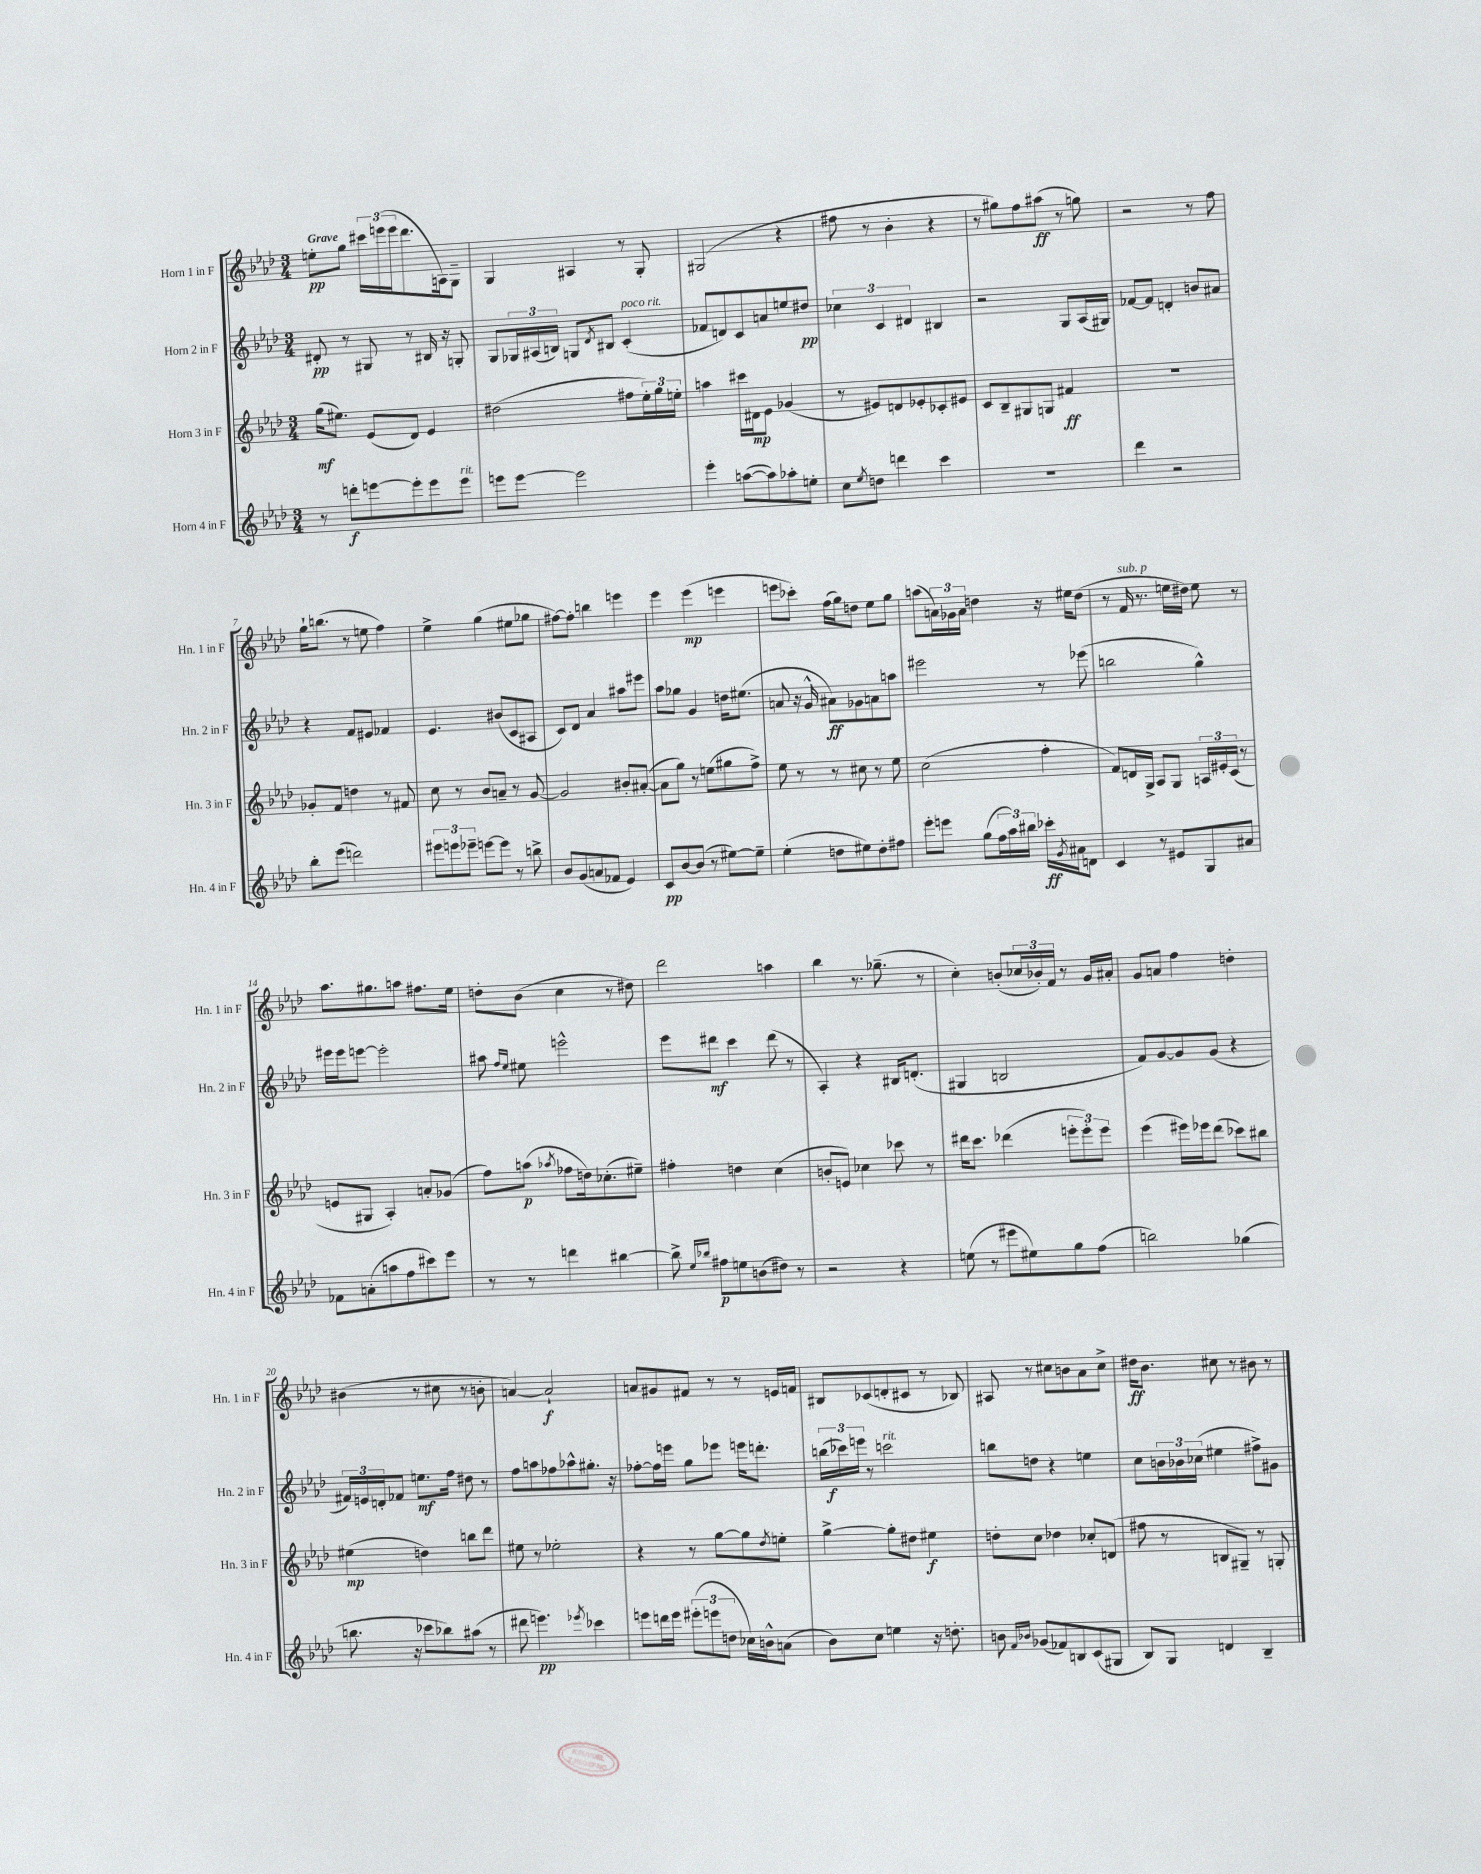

**kern	**dynam	**kern	**dynam	**kern	**dynam	**kern	**dynam
*part4	*part4	*part3	*part3	*part2	*part2	*part1	*part1
*staff4	*staff4	*staff3	*staff3	*staff2	*staff2	*staff1	*staff1
*I"Horn 4 in F	*	*I"Horn 3 in F	*	*I"Horn 2 in F	*	*I"Horn 1 in F	*
*I'Hn. 4 in F	*	*I'Hn. 3 in F	*	*I'Hn. 2 in F	*	*I'Hn. 1 in F	*
*clefG2	*	*clefG2	*	*clefG2	*	*clefG2	*
*k[b-e-a-d-]	*	*k[b-e-a-d-]	*	*k[b-e-a-d-]	*	*k[b-e-a-d-]	*
*M3/4	*	*M3/4	*	*M3/4	*	*M3/4	*
=1	=1	=1	=1	=1	=1	=1	=1
!	!	!	!	!	!	!LO:TX:a:B:t=Grave	!
8r	.	(16gg\KL	mf	8d#X'/	pp	8een'\L	pp
.	.	8.ee#X\J)	.	.	.	.	.
8dddn'\L	f	.	.	8r	.	8gg\J	.
[8eeen\	.	(8e-/L	.	8G#X/	.	24ccc#X\LL	.
.	.	.	.	.	.	(24eeen\	.
.	.	.	.	.	.	24eee\J	.
8eee'\]	.	8d-/J)	.	8r	.	8.ddd-\	.
8eee\	.	4e-/	.	16B#X/	.	.	.
.	.	.	.	16r	.	16An\k)	.
!LO:TX:a:i:t=rit.	!	!	!	!	!	!	!
8eee\J	.	.	.	8Gn'/	.	8G~\J	.
=2	=2	=2	=2	=2	=2	=2	=2
8eeen\L	.	(2dd#X\	.	8G/L	.	4G/	.
[8eee\J	.	.	.	24G-X/L	.	.	.
.	.	.	.	(24A#X/	.	.	.
.	.	.	.	24Bn/JJ)	.	.	.
2eee\]	.	.	.	8Gn/L	.	4A#X/	.
.	.	.	.	8qd-/	.	.	.
.	.	.	.	8B#X/J	.	.	.
!	!	!	!	!LO:TX:a:i:t=poco rit.	!	!	!
.	.	8ff#X\L	.	(4c'/	.	8r	.
.	.	24ee-'\L)	.	.	.	8G'/	.
.	.	24gg\	.	.	.	.	.
.	.	24een'\JJ	.	.	.	.	.
=3	=3	=3	=3	=3	=3	=3	=3
4eee-'\	.	4aan\	.	8f-X/L	.	(2G#X/	.
.	.	.	.	8dn/)	.	.	.
([8aan\L	.	16ccc#X\LL	.	8c/	.	.	.
.	.	16d#X\J	mp	.	.	.	.
8aa\])	.	8e-\J	.	8an/	.	.	.
8aa-X'\	.	(4g-X/	.	8een/	.	4r	.
8een'\J	.	.	.	8dd#X/J	pp	.	.
=4	=4	=4	=4	=4	=4	=4	=4
8cc\L	.	8r	.	6cc-X\	.	8ff#X\	.
8qee-/	.	.	.	.	.	.	.
8ddn\J	.	8e#X/L)	.	.	.	8r	.
.	.	.	.	6c/	.	.	.
4dddn\	.	8dn/	.	.	.	4b-'\	.
.	.	.	.	6d#X/	.	.	.
.	.	8e-X'/	.	.	.	.	.
4ccc\	.	8c-X'/	.	4B#X/	.	4r	.
.	.	8e#X/J	.	.	.	.	.
=5	=5	=5	=5	=5	=5	=5	=5
2.r	.	8c/L	.	2r	.	8r	.
.	.	8B-~/	.	.	.	8gg#X\L)	.
.	.	8G#X/	.	.	.	8ff\	.
.	.	8Gn/J	.	.	.	(8aa#X\J	ff
.	.	4f#X/	ff	8G/L	.	8r	.
.	.	.	.	(16A-/L	.	8ggn\)	.
.	.	.	.	16G#X/JJ)	.	.	.
=6	=6	=6	=6	=6	=6	=6	=6
4ddd-\	.	2.r	.	[8f-X/L	.	2r	.
.	.	.	.	8f-/J]	.	.	.
2r	.	.	.	4dn'/	.	.	.
.	.	.	.	8bn/L	.	8r	.
.	.	.	.	8a#X/J	.	8ff\	.
!!LO:LB:g=z
=7	=7	=7	=7	=7	=7	=7	=7
8bb-'\L	.	8g-X'/L	.	4r	.	16gg`\KL	.
.	.	.	.	.	.	(8.bbn\J	.
(8eee-\J	.	8f/J	.	.	.	.	.
2dddn\)	.	4ddn\	.	8f/L	.	8r	.
.	.	.	.	8e#X/J	.	8een\	.
.	.	8r	.	4f-X/	.	4ff\)	.
.	.	8f#X/	.	.	.	.	.
=8	=8	=8	=8	=8	=8	=8	=8
12eee#X\L	.	8cc\	.	4.e-/	.	4ee-^\	.
12eeen\	.	.	.	.	.	.	.
.	.	8r	.	.	.	.	.
12eee-X~\J	.	.	.	.	.	.	.
[8eeen\L	.	8b-/L	.	.	.	(4gg\	.
8eee\J]	.	8an~/J	.	(8b#X/L	.	.	.
8r	.	8r	.	8c/	.	8ee#X\L	.
8bbn^\	.	[8g/	.	8A#X/J	.	8gg-X\J	.
=9	=9	=9	=9	=9	=9	=9	=9
8b-/L	.	2g/]	.	8c/L)	.	[8ff#X\L)	.
(8g/	.	.	.	8d-/J	.	8ff#'\J]	.
8an/	.	.	.	4a-/	.	4bbn\	.
8f-X/J	.	.	.	.	.	.	.
4e-/)	.	8b#X'/L	.	8aa#X\L	.	4eeen\	.
.	.	([8a#X'/J	.	8eee#X\J	.	.	.
=10	=10	=10	=10	=10	=10	=10	=10
8c/L	pp	8a#\L]	.	8aa-\L	.	4eee-\	.
[8b-/	.	8gg\J)	.	8gg-X\J	.	.	.
(8b-/J]	.	8r	.	4g/	.	(4eee-\	mp
8r	.	(8een\L	.	.	.	.	.
[8ee#X\L)	.	8gg#X\	.	16ddn\KL	.	4eeen\	.
.	.	.	.	(8.ee#X\J	.	.	.
8ee#~\J]	.	8ff^\J)	.	.	.	.	.
=11	=11	=11	=11	=11	=11	=11	=11
(4ee-'\	.	8ee-\	.	8an/	.	8eeen\L	.
.	.	8r	.	16r	.	8ccc-X'\J)	.
.	.	.	.	16g^^/	.	.	.
8ddn\L	.	8r	.	8a#X\L)	ff	(16ff\LL	.
.	.	.	.	.	.	16gg\J)	.
8ee#X\)	.	8cc#X\	.	8g-X\	.	8ddn\J	.
8dd'\	.	8r	.	8an\	.	8ee-\L	.
8ff#X\J	.	8ee-\	.	8aan\J	.	8gg\J	.
=12	=12	=12	=12	=12	=12	=12	=12
8eee-'\L	.	(2cc\	.	2eee#X\	.	(8aan\L	.
8eeen\J	.	.	.	.	.	24an\L)	.
.	.	.	.	.	.	24g-X\	.
.	.	.	.	.	.	24a\JJ	.
(8gg\L	.	.	.	.	.	4ddn\	.
24ff\L	.	.	.	.	.	.	.
24aa-\)	.	.	.	.	.	.	.
24bb#X\JJ	.	.	.	.	.	.	.
16ccc-X'\LL	ff	4ff'\	.	8r	.	16r	.
8qg/	.	.	.	.	.	.	.
16a#X\J	.	.	.	.	.	16ee#X\KL	.
8dn\J	.	.	.	(8eee-X\	.	(8dd\J	.
=13	=13	=13	=13	=13	=13	=13	=13
4c/	.	8f/L)	.	2bbn\	.	8r	.
!	!	!	!	!	!	!LO:TX:a:i:t=sub. p	!
.	.	16dn/L	.	.	.	16f/	.
.	.	16G^/JJ	.	.	.	8.r	.
8r	.	8A-/L	.	.	.	.	.
8e#X/L	.	8G/J	.	.	.	16een\LL	.
.	.	.	.	.	.	16dd#X\JJ)	.
8G/	.	24An/LL	.	4gg^^\)	.	8ee\	.
.	.	24e#X'/	.	.	.	.	.
.	.	(24c/JJ	.	.	.	.	.
8a#X/J	.	8r	.	.	.	8r	.
!!LO:LB:g=z
=14	=14	=14	=14	=14	=14	=14	=14
8f-X\L	.	8en/L	.	16eee#X\LL	.	8.aa-\L	.
.	.	.	.	16eee#\J	.	.	.
(8an'\	.	8G#X/J	.	[8eeen\J	.	.	.
.	.	.	.	.	.	8.gg#X\	.
8aan\	.	4A-'/)	.	2eee'\]	.	.	.
8ff\	.	.	.	.	.	8aan\J	.
8ccc#X\)	.	8an'/L	.	.	.	8.ff#X\L	.
8eee-\J	.	(8g-X/J	.	.	.	.	.
.	.	.	.	.	.	16ee-\Jk	.
=15	=15	=15	=15	=15	=15	=15	=15
8r	.	8ff\L)	.	8aa#X\	.	8ddn'\L	.
.	.	.	.	16qqff/LL	.	.	.
.	.	.	.	16qqee-/JJ	.	.	.
8r	.	(8aan\J	p	8ee#X\	.	(8b-\J	.
.	.	8qaa-X/	.	.	.	.	.
4dddn\	.	8ff-X\L	.	2eeen^^\	.	4cc\	.
.	.	16ddn\k)	.	.	.	.	.
.	.	(8.cc-X'\	.	.	.	.	.
[4bb#X\	.	.	.	.	.	8r	.
.	.	8ee#X~\J)	.	.	.	8dd#X\)	.
=16	=16	=16	=16	=16	=16	=16	=16
8bb#^\]	.	4ff#X'\	.	8eee-\L	.	2ddd-\	.
16qqee-/LL	.	.	.	.	.	.	.
16qqbb-X/JJ	.	.	.	.	.	.	.
8ff#X\L	p	.	.	8ddd#X\J	mf	.	.
8een\	.	4ddn\	.	4ccc\	.	.	.
(8bn\	.	.	.	.	.	.	.
8dd#X\J)	.	(4cc\	.	(8ddd#\	.	4aan\	.
8r	.	.	.	8r	.	.	.
=17	=17	=17	=17	=17	=17	=17	=17
2r	.	8bn'/L	.	4A-'/)	.	4bb-\	.
.	.	8en/J)	.	.	.	.	.
.	.	4cc-X\	.	4r	.	8.r	.
.	.	.	.	.	.	(8.gg-X~\	.
4r	.	8ccc-X\	.	16B#X/KL	.	.	.
.	.	.	.	(8.dn'/J	.	.	.
.	.	8r	.	.	.	8r	.
=18	=18	=18	=18	=18	=18	=18	=18
(8een\	.	16ddd#X\KL	.	4G#X/	.	4cc'\)	.
.	.	8.ccc\J	.	.	.	.	.
8r	.	.	.	.	.	.	.
8eee#X\L	.	(4ddd-X\	.	2Bn/	.	(8bn'/L	.
8ee#X\)	.	.	.	.	.	24cc-X/L	.
.	.	.	.	.	.	24b-X'/)	.
.	.	.	.	.	.	24f/JJ	.
8gg\	.	12eeen'\L	.	.	.	8r	.
.	.	12eee'\)	.	.	.	.	.
(8ff\J	.	.	.	.	.	16g/LL	.
.	.	12eee\J	.	.	.	.	.
.	.	.	.	.	.	16a#X'/JJ	.
=19	=19	=19	=19	=19	=19	=19	=19
2bbn\)	.	(4eee-\	.	8f/L)	.	8g/L	.
.	.	.	.	[8g/	.	8an/J	.
.	.	16eee#X\LL)	.	8g/]	.	4ff\	.
.	.	16eee-X\J	.	.	.	.	.
.	.	(8ddd-\J	.	(8g/J	.	.	.
(4gg-X\	.	8ccc-X\L)	.	4r	.	4ddn'\	.
.	.	8bb#X\J	.	.	.	.	.
!!LO:LB:g=z
=20	=20	=20	=20	=20	=20	=20	=20
8.bbn\	.	(4ee#X\	mp	24f#X/LL)	.	(4b#X\	.
.	.	.	.	24en/	.	.	.
.	.	.	.	24dn'/J	.	.	.
.	.	.	.	8f-X/J	.	.	.
16r	.	.	.	.	.	.	.
8ccc-X\L	.	4ddn\)	.	8.een\L	mf	8r	.
8bb-X\)	.	.	.	.	.	8cc#X\	.
.	.	.	.	16ff\Jk	.	.	.
(8aa#X\J	.	8bbn\L	.	8dd#X\	.	8r	.
8r	.	8ddd-\J	.	8r	.	8bn'\	.
=21	=21	=21	=21	=21	=21	=21	=21
8ddd#X\	.	8ee#X\	.	8ff\L	.	[4an/)	.
4.eeen\)	pp	8r	.	8aan\	.	.	.
.	.	2ee-X'\	.	8ff-X\	.	2a`/]	f
.	.	.	.	8aa-X^^\	.	.	.
8qeee-X/	.	.	.	.	.	.	.
4ccc-X\	.	.	.	8.gg#X'\J	.	.	.
.	.	.	.	16r	.	.	.
=22	=22	=22	=22	=22	=22	=22	=22
8eeen\L	.	4r	.	[8ff-X'\L	.	8an/L	.
16dddn\L	.	.	.	16ff-\L]	.	8g#X/	.
16eee\JJ	.	.	.	16eeen\JJ	.	.	.
(12eee#X'\L	.	8r	.	8gg\L	.	8f#X/J	.
12eeen\	.	.	.	.	.	.	.
.	.	[8gg\L	.	8eee-X\J	.	8r	.
12ddn\J	.	.	.	.	.	.	.
16cc-X\LL)	.	8gg\]	.	16eeen\KL	.	8r	.
16bn^^\J	.	.	.	8.dddn'\J	.	.	.
.	.	8qdd-/	.	.	.	.	.
(8an\J	.	8een'\J	.	.	.	16en/LL	.
.	.	.	.	.	.	16fn/JJ	.
=23	=23	=23	=23	=23	=23	=23	=23
8b-\L)	.	[4gg^\	.	(24bbn\LL	.	8B#X/L	.
.	.	.	.	24ccc-X\)	f	.	.
.	.	.	.	24eeen\JJ	.	.	.
8cc\J	.	.	.	8r	.	(8c-X/	.
!	!	!	!	!LO:TX:a:i:t=rit.	!	!	!
4een\	.	8gg'\L]	.	2cccn\	.	8dn'/	.
.	.	8dd#X\J	.	.	.	8c#X/J	.
16r	.	4ee#X\	f	.	.	8r	.
8.ddn'\	.	.	.	.	.	.	.
.	.	.	.	.	.	8B-X/)	.
=24	=24	=24	=24	=24	=24	=24	=24
8bn\	.	8ddn'\L	.	8bbn\L	.	8A#X/	.
16qqf/LL	.	.	.	.	.	.	.
16qqb-X/JJ	.	.	.	.	.	.	.
(8g-X/L	.	8cc\J	.	8ddn\J	.	8r	.
8f-X/)	.	4dd-X\	.	4r	.	8cc#X\L	.
8Bn/	.	.	.	.	.	8bn\	.
(8c/	.	8cc-X'/L	.	4een\	.	8a-\	.
8G#X/J	.	(8dn/J	.	.	.	8cc#^\J	.
=25	=25	=25	=25	=25	=25	=25	=25
8B-/L)	.	8ff#X\	.	8cc\L	.	16dd#X\KL	ff
.	.	.	.	.	.	8.b-\J	.
8G/J	.	8r	.	24bn\L	.	.	.
.	.	.	.	24b-X\	.	.	.
.	.	.	.	(24cc-X\JJ	.	.	.
4dn/	.	8Bn/L	.	4ee#X\	.	8cc#X\	.
.	.	8G#X~/J)	.	.	.	8r	.
4B-~/	.	8r	.	8ff#X^\L)	.	8b#X\	.
.	.	8Gn'/	.	8g#X\J	.	8r	.
==	==	==	==	==	==	==	==
*-	*-	*-	*-	*-	*-	*-	*-
